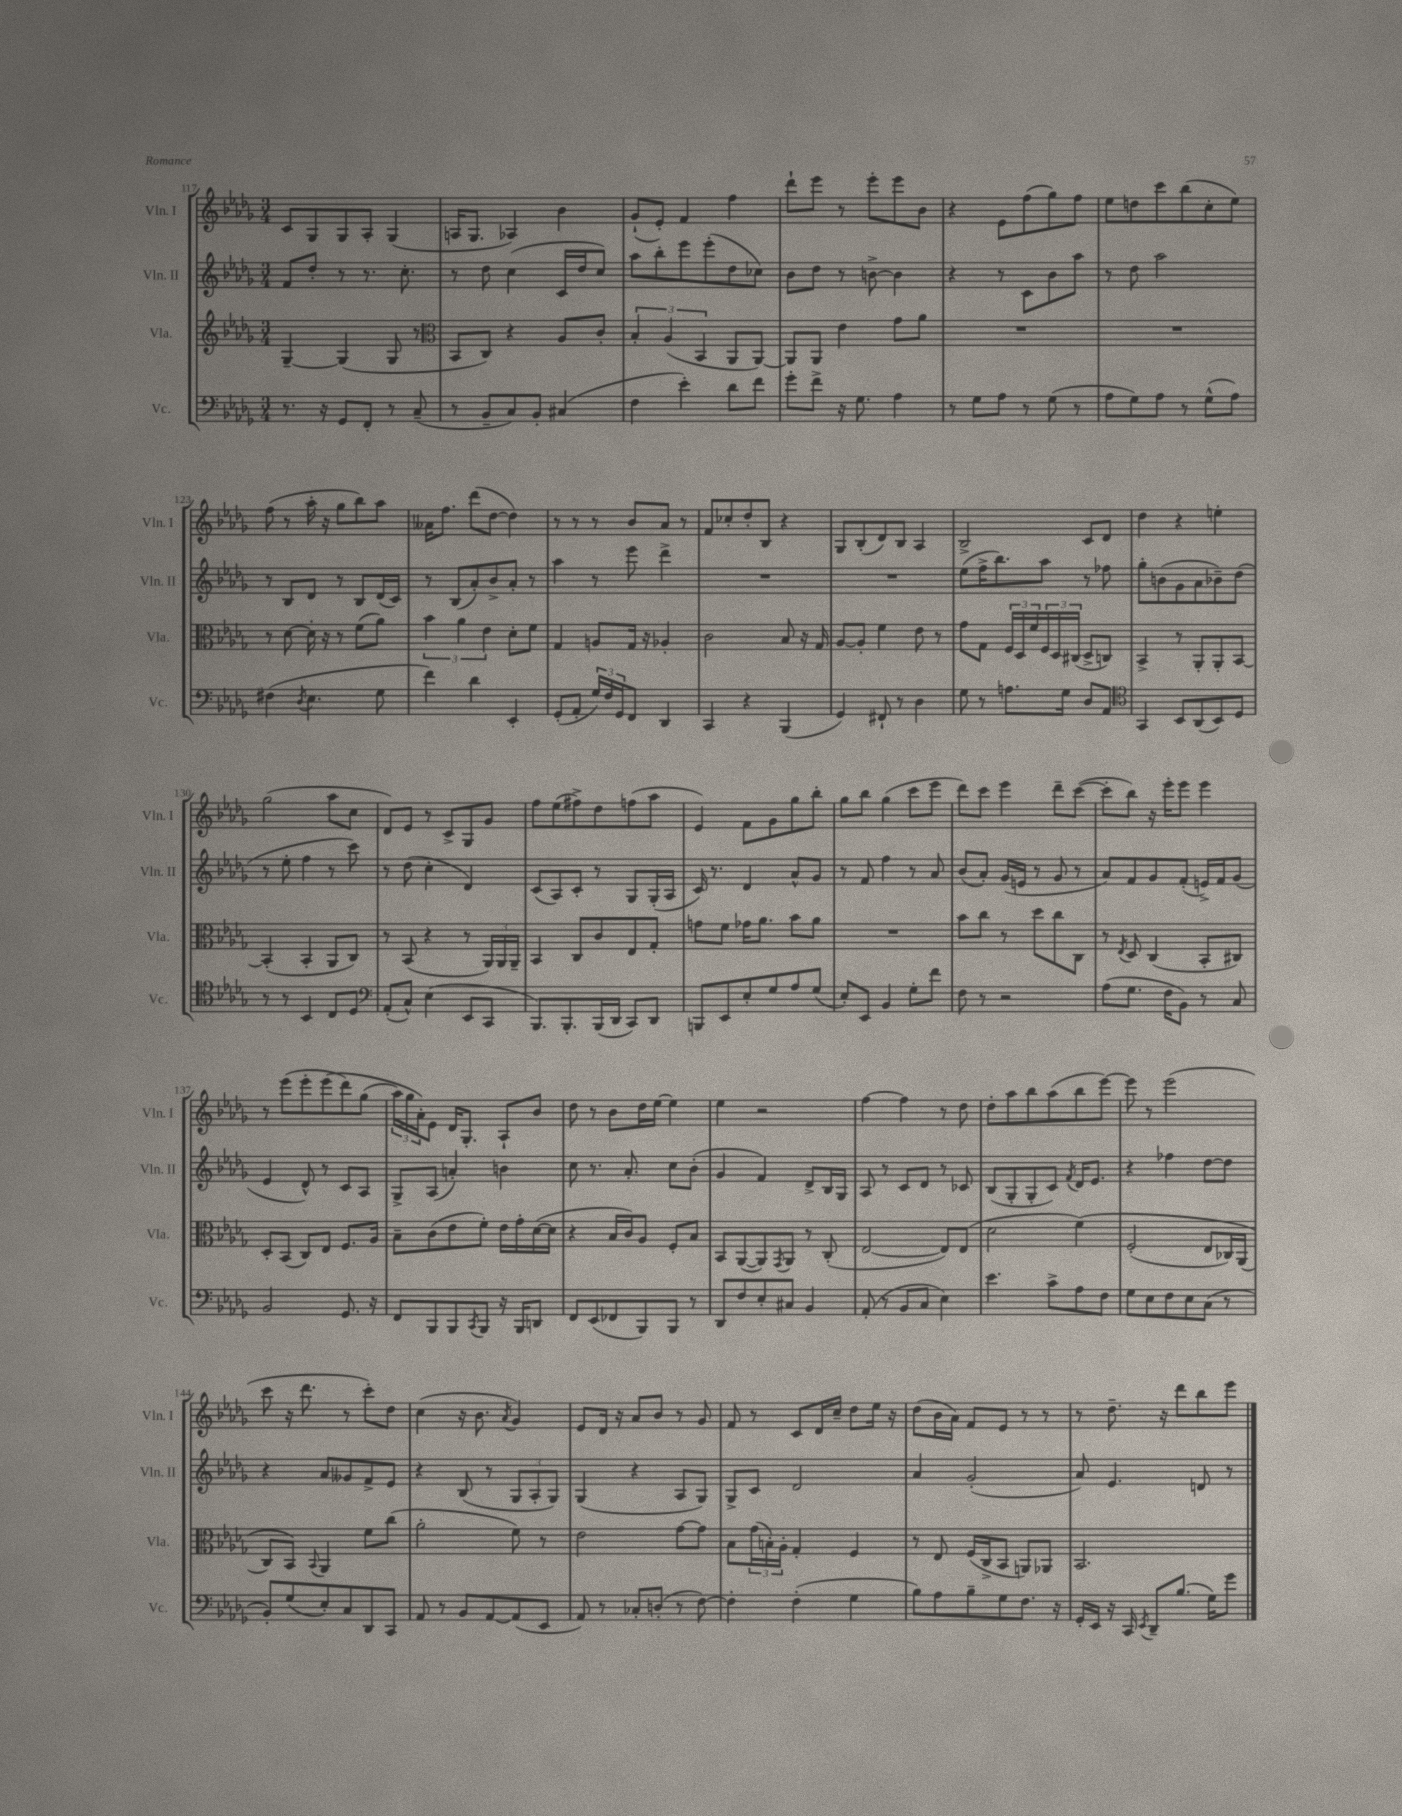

**kern	**kern	**kern	**kern
*staff4	*staff3	*staff2	*staff1
*clefF4	*clefG2	*clefG2	*clefG2
*k[b-e-a-d-g-]	*k[b-e-a-d-g-]	*k[b-e-a-d-g-]	*k[b-e-a-d-g-]
*M3/4	*M3/4	*M3/4	*M3/4
8.r	[4G-~/	8f/L	8c/L
.	.	8dd-'/J	8G-/
16r	.	.	.
8GG-/L	(4G-/]	8r	8G-/
8FF'/J	.	8.r	8A-'/J
8r	8G-/	.	(4G-/
.	.	8.cc'\	.
(8C~/	8r	.	.
=	=	=	=
*	*clefC3	*	*
8r	8BB-/L	8r	16A/LK
.	.	.	8.G-/J
8BB-~/L	8C/J)	8dd-\	.
8C/)	4r	(4cc\	4A-/)
8BB-'/J	.	.	.
(4C#/	8A-/L	16c/LL	4b-\
.	.	16dd-/J	.
.	8c'/J	8cc/J)	.
=	=	=	=
4F\	6B-'/	8aa-\L	(8g-`/L
.	.	8bb-'\	8e-'/J)
.	(6A-/	.	.
4e-'\)	.	8eee-\	4f/
.	6BB-/	.	.
.	.	(8eee-'\	.
8d-\L	8AA-/L	8dd-\	4ff\
8f\J	[8AA-/J)	8cc-\J)	.
=	=	=	=
8g-'\L	8AA-/]L	8b-\L	8ddd-`\L
8f^\J	8AA-/J	8dd-\J	8eee-\J
16r	4e-\	8r	8r
8.G-\	.	.	.
.	.	[8b^\	8eee-'\L
4A-\	8g-\L	4b\]	8eee-\
.	8a-\J	.	8b-\J
=	=	=	=
8r	2.r	4r	4r
8G-\L	.	.	.
8A-\J	.	8r	8e-\L
8r	.	8c\L	(8ff\
(8G-\	.	8b-\	8gg-\)
8r	.	8aa-\J	8ff\J
=	=	=	=
8A-\L	2.r	8r	8ee-\L
8G-\)	.	8dd-\	8dd\
8A-\J	.	2aa-\	8ccc\
8r	.	.	(8bb-\
(8G-^^\L	.	.	8cc'\
8A-\J)	.	.	8ee-\J)
=	=	=	=
(4F#\	8r	8r	(8ff\
.	[8d-\	8B-/L	8r
8qD-/	.	.	.
4.E-\	16d-'\]	8d-/J	16aa-'\
.	16r	.	16r
.	8r	8r	8gg-\L
.	(8f\L	8B-/L	8bb-\)
8G-\	8a-\J)	(16d-/L	8aa-\J
.	.	16c/JJ)	.
=	=	=	=
4f\)	6b-\	8r	16a--\LK
.	.	.	8.ff\J
.	.	(8B-/L	.
.	6a-\	.	.
4d-\	.	8a-'/)	(8ddd-\L
.	6e-\	.	.
.	.	8b-^/	[8dd-\J
4EE-'/	8d-'\L	8a-'/J	4dd-\])
.	8f\J	8r	.
=	=	=	=
(8GG-'/L	4G-/	4aa-\	8r
8AA-'/J	.	.	8r
24G-/LL)	8A/L	8r	8r
24F/	.	.	.
24GG-/J	.	.	.
8FF/J	16G-/Jk	8eee-\	8b-/L
.	16r	.	.
4DD-/	4A-'/	4ddd-^\	8a-/J
.	.	.	8r
=	=	=	=
4CC/	2c\	2.r	8f/L
.	.	.	8cc-'/
4r	.	.	8dd-'/
.	.	.	8B-/J
(4BBB-/	8B-/	.	4r
.	16r	.	.
.	16G-/	.	.
=	=	=	=
4GG-/)	[8A-/L	2.r	8G-/L
.	8A-'/]J	.	(8B-'/
8FF#`/	4f\	.	8d-/)
8r	.	.	8B-/J
4D-\	8e-\	.	4A-/
.	8r	.	.
=	=	=	=
8G-\	8g-\L	(8ee-\L	2B-^/
8r	8G-\J	16ff^\K	.
.	.	8.bb-\)	.
8.A\L	24F/LL	.	.
.	24D-/	.	.
.	24f/	.	.
.	24F/	8aa-\J	.
.	24D-/	.	.
16G-\Jk	.	.	.
.	(24C#/JJ	.	.
8D-/L	8D-^/L	8r	8c/L
8AA-/J	8C/J)	8ff-\	8d-/J
=	=	=	=
*clefC4	*	*	*
4GG-/	4BB-^/	8gg-'\L	4dd-\
.	.	(8b\	.
8BB-/L	8r	8g-\	4r
(8AA-/	8AA-'/L	8a-\	.
8BB-/)	8AA-'/	8b-~\)	4ee'\
8D-/J	[8BB-/J	(8dd-\J	.
=	=	=	=
8r	(4BB-'/]	8r	(2gg-\
8r	.	8ee-'\	.
4BB-/	4BB-'/	4ff\	.
8C/L	8AA-/L	8r	8aa-\L
8D-/J	8C/J)	8ccc\)	8cc\J
=	=	=	=
*clefF4	*	*	*
(8AA-'/L	8r	8r	8d-/L)
8C^^/J)	(8BB-/	(8dd-\	8e-/J
(4E-\	4r	4cc'\	8r
.	.	.	8c^/L
8EE-/L	8r	4d-/)	8G-/
8CC/J	24AA-/LL)	.	8g-/J
.	24AA-/	.	.
.	24AA-~/JJ	.	.
=	=	=	=
8.BBB-/L)	4BB-/	(8c/L	8ff\L
.	.	8A-/)	(8ee-\
8.BBB-'/	.	.	.
.	8C/L	8c'/J	8ff#^\)
(16BBB-/L	8c/	8r	8dd-\
16DD-/JJ	.	.	.
8CC/L)	8E-/	8G-/L	(8ff\
8DD-/J	8G-'/J	(16G-'/L	8aa-\J
.	.	16A-/JJ	.
=	=	=	=
8BBB/L	8g\L	16c/)	4e-/)
.	.	8.r	.
8EE-/	8f\J	.	.
8E-'/	16g-\LK	4d-/	8f\L
.	8.a-\J	.	.
8G-/	.	.	8g-\
8A-/	8b-\L	8a-^^/L	8gg-\
(8G-/J	8a-\J	8g-/J	8bb-'\J
=	=	=	=
8E-'/L)	2.r	8r	8gg-\L
8EE-/J	.	8f/	8bb-\J
4BB-/	.	4ff\	(4gg-\
8G-'\L	.	8r	8ccc\L
8f\J	.	8a-/	8eee-\J
=	=	=	=
8F\	8b-\L	(8b-/L	8ddd-\L)
8r	8cc\J	8a-'/J)	8ccc\J
2r	8r	(16g-/LL	4eee-\
.	.	16e/JJ	.
.	8dd-\L	8r	.
.	8cc\	8g-/	8ddd-~\L
.	8C\J	8r	([8ccc\J
=	=	=	=
(8A-\L	8r	8a-/L)	8ccc'\]L
.	8qE-/	.	.
8.G-\J	8D-/	8f/	8bb-\J)
.	(4C/	8g-/	16r
16F\LK	.	.	16eee-'\LK
8BB-\J)	.	(8f'/J	8eee-\J
8r	8BB-'/L	16e^/LL)	4eee-\
.	.	16f/J	.
8C/	8C#/J)	(8g-/J	.
=	=	=	=
2BB-/	8D-'/L	4e-/	8r
.	(8BB-/J	.	(8eee-\L
.	8C/L)	8d-^^/)	8eee-'\
.	8E-/J	8r	&(8eee-\
8.GG-/	8.F/L	8c/L	8ddd-\)
.	.	8A-/J	(8gg-\J
16r	16A-/Jk	.	.
=	=	=	=
8FF/L	8B-~\L	8G-^/L	24aa-\LL)
.	.	.	24gg-\
.	.	.	24a-'\J&)
8BBB-/	(8c\	(8A-/J	8e-\J
8BBB-/	8e-\	4a'/)	16d-/LK
.	.	.	8.G-'/J
8qCC/	.	.	.
8BBB-/J	8f'\J)	.	.
16r	16e-\LL	4b\	8A-`/L
16BBB-/LK	16g-'\	.	.
8DD/J	([16d-\	.	8b-/J
.	16d-\]JJ	.	.
=	=	=	=
8FF/L	4r	8cc\	8dd-\
(8EE-/	.	8.r	8r
8FF-/	16B-/LL	.	8b-\L
.	16c/J)	8.a-'/	.
8BBB-/)	8A-/J	.	16dd-\L
.	.	.	[16ee-\JJ
8BBB-/J	8F'/L	8cc\L	4ee-\]
8r	8B-/J	(8b-'\J	.
=	=	=	=
8DD-/L	8BB-/L	4g-/	4ee-\
8F/	([8AA-/	.	.
8E-'/	8AA-/])	4f/)	2r
.	8qGG-/	.	.
8C#/J	8AA-/J	.	.
4BB-/	8r	8d-^/L	.
.	(8C'/	16B-/L	.
.	.	16G-/JJ	.
=	=	=	=
(8AA-'/	[2E-/	8A-/	[4ff\
8r	.	8r	.
8BB-/L	.	8c/L	4ff\]
8C/J	.	8d-/J	.
4E-\)	8E-/]L)	8r	8r
.	(8E-/J	8c-/	8dd-\
=	=	=	=
4.e-\	2d-\	(8B-/L	8dd-'\L
.	.	8G-'/	8aa-\
.	.	8G-'/	8bb-\
8c^\L	.	8c/J)	(8aa-\
.	.	8qf/	.
8A-\	&(4f\)	16d-/LK	8bb-\
.	.	8.e-/J	.
8F\J	.	.	[8eee-\J)
=	=	=	=
8G-\L	(2F'/	4r	8eee-\]
8E-\	.	.	8r
8F\	.	4ff-\	(2eee-\
8E-\	.	.	.
(8C\J	8E-/L	[8dd-\L	.
8r	16C-/L)	8dd-\]J	.
.	(16AA-/JJ	.	.
=	=	=	=
8BB-'/L)	8C/L)	4r	8ccc\
(8G-/	8BB-/J&)	.	16r
.	.	.	8.ddd-\
.	8qqBB-/	.	.
8E-'/)	4AA-/	8a-/L	.
8C/	.	8g--/	8r
8DD-/	8f\L	8f^/	8ccc'\L)
8CC/J	(8cc\J	8e-/J	8dd-\J
=	=	=	=
8AA-/	2a-'\	4r	(4cc\
8r	.	.	.
8BB-/L	.	(8B-/	16r
.	.	.	8.b-\
[8AA-/	.	8r	.
.	.	.	8qa-/
(8AA-/]	8f\)	12G-/L	4g-/)
.	.	12A-'/	.
8EE-/J	8r	.	.
.	.	12G-/J)	.
=	=	=	=
8AA-/)	2e-\	(4G-/	8e-/L
8r	.	.	16d-/Jk
.	.	.	16r
8C-'/L	.	4r	8a-/L
(8D'/J	.	.	8b-/J
8r	[8g-\L	8A-/L	8r
[8F\)	8g-\]J	8G-/J)	8g-/
=	=	=	=
4F'\]	8B-\L	8G-^/L	8f/
.	(24g-\L	8c/J	8r
.	24B'\)	.	.
.	24A-'\JJ	.	.
(4F'\	4G-'/	2d-/	8c/L
.	.	.	16d-/L
.	.	.	16cc~/JJ
4G-\	4F/	.	8dd-\L
.	.	.	16ee-\Jk
.	.	.	16r
=	=	=	=
8B-\L)	8r	4a-/	(8dd-\L
8A-\	8E-/	.	16b-\L
.	.	.	16a-\JJ)
8B-~\	(16F/LL	(2g-'/	8f/L
.	16C^/J	.	.
8G-\	8BB-/J	.	8e-/J
8.F\J	8AA/L)	.	8r
.	8AA-/J	.	8r
16r	.	.	.
=	=	=	=
16GG-'/LL	2.BB-/	8a-/)	8r
16EE-/JJ	.	.	.
16r	.	4.e-/	8.dd-~\
16CC/	.	.	.
8qEE-/	.	.	.
8DD-~/L	.	.	.
.	.	.	16r
(8.B-/J	.	.	8ddd-\L
.	.	8d/	8bb-\
16G-\LK)	.	.	.
8g-\J	.	8r	8eee-\J
==	==	==	==
*-	*-	*-	*-
